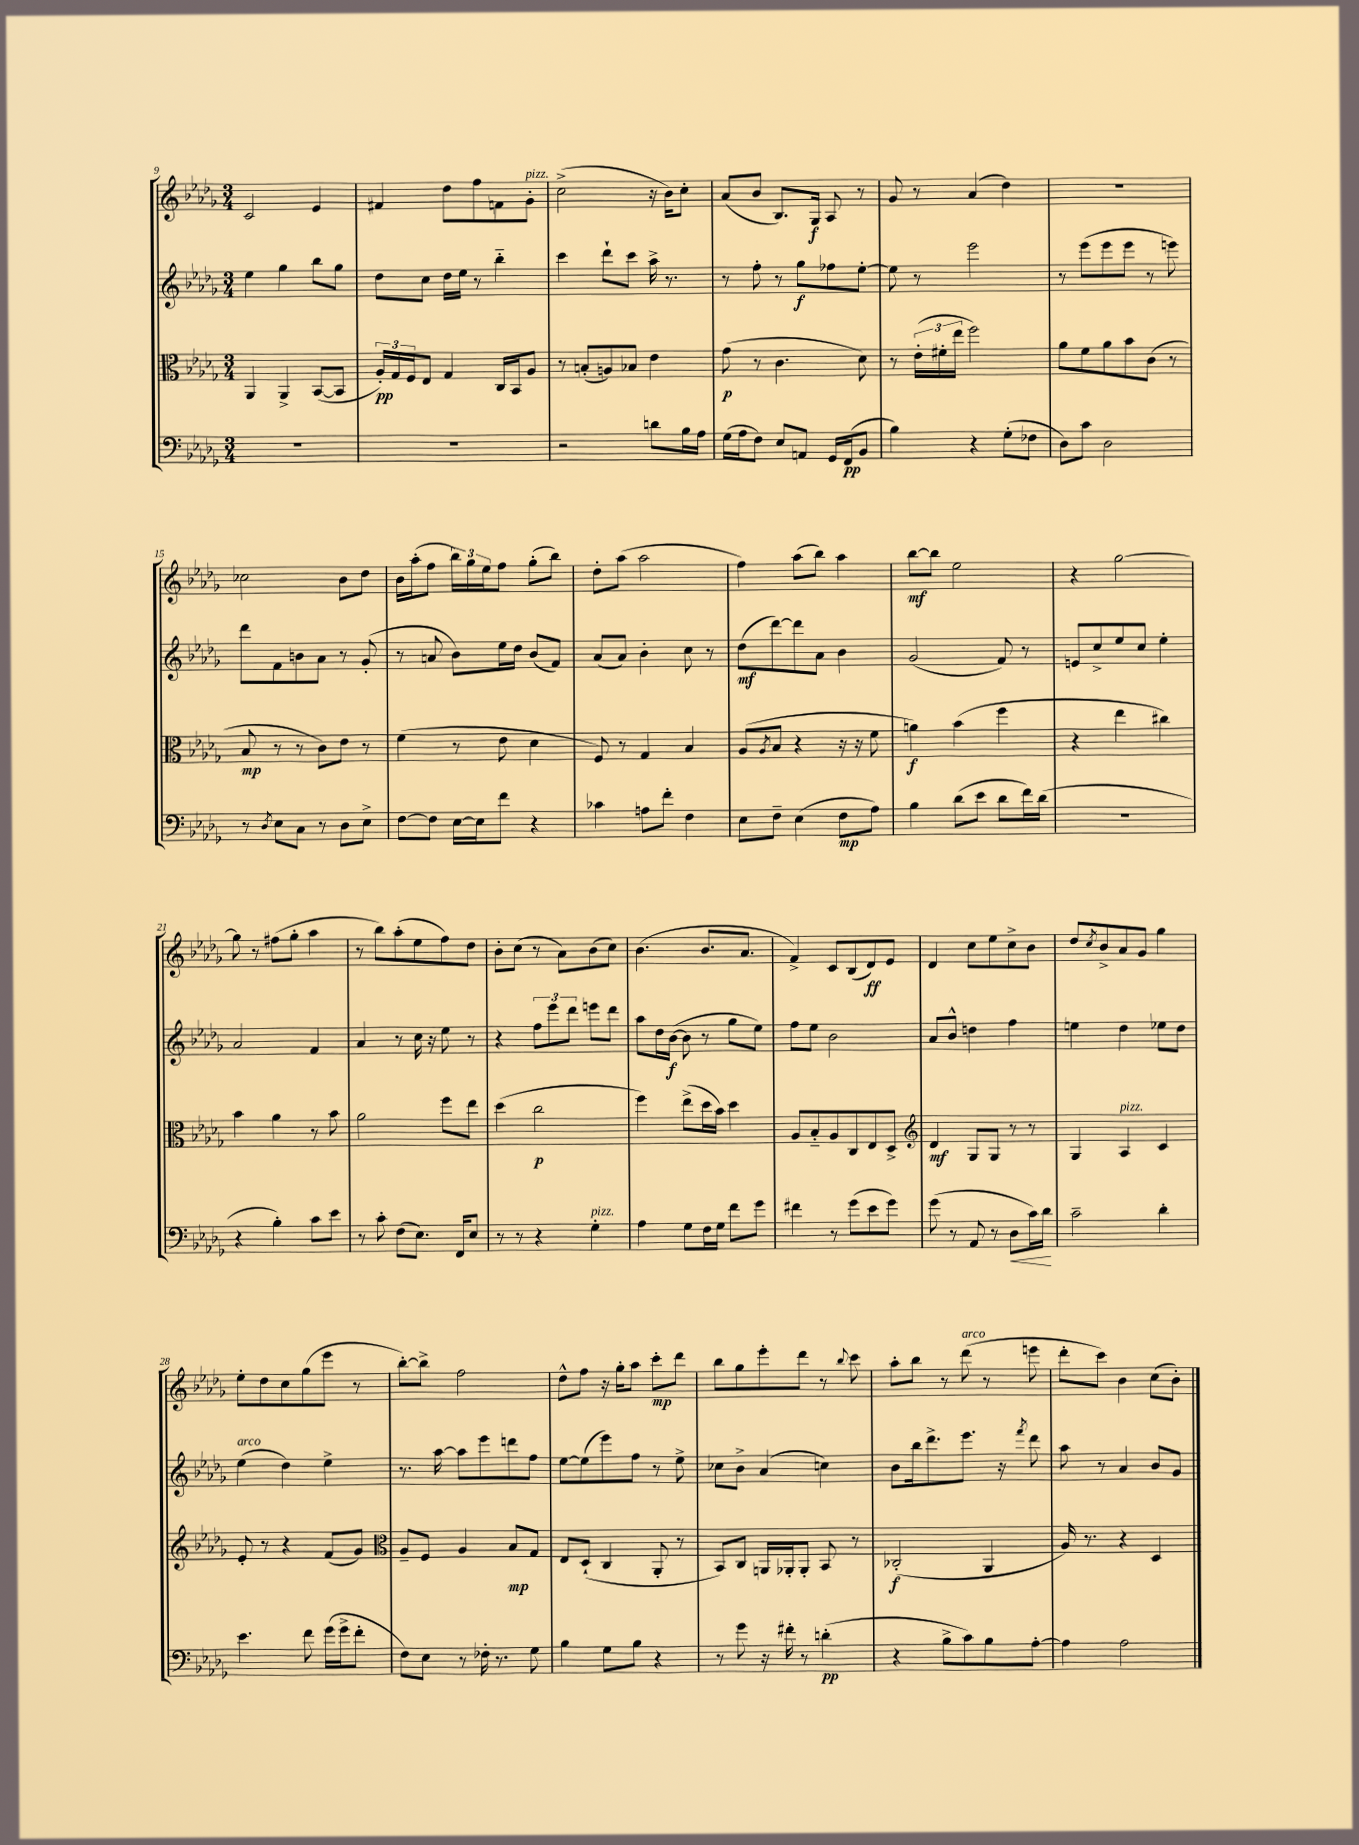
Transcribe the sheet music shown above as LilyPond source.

<<
\new StaffGroup <<
\new Staff = "s0" {
    \clef treble \key des \major \numericTimeSignature \time 3/4
    c'2 ees'4 |
    fis'4 des''8 f''8 f'8 ges'8-.^\markup { \italic "pizz." } |
    c''2->( r16 bes'16) c''8-. |
    aes'8( bes'8 bes8.) ges16\f aes8 r8 |
    ges'8 r8 aes'4( des''4) |
    R2. |
    ces''2 bes'8 des''8 |
    bes'16 aes''16-.( f''8 \tuplet 3/2 { bes''16) ges''16 ees''16 } f''8 ges''8-.( bes''8) |
    des''8-. aes''8( aes''2 |
    f''4) aes''8( bes''8) aes''4 |
    bes''8~\mf bes''8 ees''2 |
    r4 ges''2~ |
    ges''8 r8 fis''8( ges''8-. aes''4 |
    r8 bes''8) aes''8-.( ees''8 f''8) des''8 |
    bes'8-. c''8( r8 aes'8) bes'8( c''8) |
    bes'4.( bes'8. aes'8. |
    f'4->) c'8 bes8( des'8\ff) ees'8 |
    des'4 c''8 ees''8 c''8-> bes'8 |
    des''8 \acciaccatura { c''8 } bes'8-> aes'8 ges'8 ges''4 |
    ees''8-. des''8 c''8 ges''8( ees'''8 r8 |
    bes''8~-.) bes''8-> f''2 |
    des''8-^ f''8 r16 ges''16-. aes''8 c'''8-.\mp des'''8 |
    bes''8 ges''8 ees'''8-. des'''8 r8 \appoggiatura { bes''8 } c'''8 |
    aes''8-. bes''8 r8 des'''8^\markup { \italic "arco" }( r8 e'''8 |
    des'''8-. c'''8) bes'4 c''8( bes'8-.) \bar "|." |
}
\new Staff = "s1" {
    \clef treble \key des \major \numericTimeSignature \time 3/4
    ees''4 ges''4 bes''8 ges''8 |
    des''8 c''8 des''16 ees''16 r8 bes''4-_ |
    c'''4 des'''8-! c'''8 aes''16-> r8. |
    r8 f''8-. r8 ges''8\f fes''8 ees''8~-. |
    ees''8 r8 ees'''2 |
    r8 ees'''8( ees'''8 ees'''8 r8 e'''8) |
    des'''8 f'8 b'8 aes'8 r8 ges'8-.( |
    r8 a'8 bes'8) ees''16 des''16 bes'8( f'8) |
    aes'8( aes'8) bes'4-. c''8 r8 |
    des''8\mf( des'''8~) des'''8 aes'8 bes'4 |
    ges'2( f'8) r8 |
    e'8 c''8-> ees''8 c''8 ees''4-. |
    aes'2 f'4 |
    aes'4 r8 c''16 r16 ees''8 r8 |
    r4 \tuplet 3/2 { f''8 ees'''8 des'''8 } e'''8 des'''8 |
    aes''8 des''16 bes'16~\f( bes'8 r8 ges''8 ees''8) |
    f''8 ees''8 bes'2 |
    aes'8 bes'8-^ d''4 f''4 |
    e''4 des''4 ees''8 des''8 |
    ees''4^\markup { \italic "arco" }( des''4) ees''4-> |
    r8. aes''16~ aes''8 ees'''8 d'''8 f''8 |
    ees''8~ ees''8( ees'''8) f''8 r8 ees''8-> |
    ces''8 bes'8-> aes'4( c''4) |
    bes'8 bes''16 des'''8.-> ees'''8. r16 \acciaccatura { f'''8 } des'''8 |
    aes''8 r8 aes'4 bes'8 ges'8 \bar "|." |
}
\new Staff = "s2" {
    \clef alto \key des \major \numericTimeSignature \time 3/4
    aes,4 aes,4-> bes,8~( bes,8 |
    \tuplet 3/2 { aes16-.\pp) ges16 f16 } ees8 ges4 c16 bes,16 aes8 |
    r8 b8-.( a8) bes8 ees'4 |
    ges'8\p( r8 c'4. des'8) |
    r8 \tuplet 3/2 { ees'16-.( fis'16-. ees''16 } f''2) |
    aes'8 f'8 aes'8 bes'8 c'8( r8 |
    bes8\mp r8 r8 c'8) ees'8 r8 |
    f'4( r8 ees'8 des'4 |
    f8) r8 ges4 bes4 |
    aes8( \acciaccatura { aes8 } bes8 r4 r16 r16 f'8 |
    a'4\f) bes'4( f''4 |
    r4 ees''4 cis''4) |
    bes'4 aes'4 r8 bes'8 |
    aes'2 f''8 ees''8 |
    des''4( c''2\p |
    f''4) ees''8->( des''16 bes'16) des''4 |
    aes8 bes8-_ aes8 c8 ees8 des8-> |
    \clef treble des'4\mf ges8 ges8 r8 r8 |
    ges4 aes4^\markup { \italic "pizz." } c'4 |
    ees'8-. r8 r4 f'8( ges'8) |
    \clef alto aes8-- f8 aes4 bes8\mp ges8 |
    ees8 des8-!( c4 aes,8-. r8 |
    bes,8) c8 a,16 aes,16-. aes,8-. bes,8 r8 |
    ces2-.\f( aes,4 |
    aes16) r8. r4 des4 \bar "|." |
}
\new Staff = "s3" {
    \clef bass \key des \major \numericTimeSignature \time 3/4
    R2. |
    R2. |
    r2 d'8 bes16 aes16 |
    ges16( aes16 f8) ees8 a,8 ges,16 f,16\pp( bes,8 |
    bes4) r4 ges8-.( fes8 |
    des8) c'8 des2 |
    r8 \acciaccatura { des8 } ees8 c8 r8 des8 ees8-> |
    f8~ f8 ees16~ ees16 f'8 r4 |
    ces'4 a8 f'8-. f4 |
    ees8 f8-- ees4( f8\mp aes8) |
    bes4 des'8( ees'8 des'8 f'16) des'16( |
    R2. |
    r4 bes4-.) c'8 ees'8 |
    r8 c'8-. f8( ees8.) f,16 ees8 |
    r8 r8 r4 ges4-.^\markup { \italic "pizz." } |
    aes4 ges8 f16 ges16 f'8 ges'8 |
    fis'4 r8 ges'8( ees'8 ges'8) |
    ges'8( r8 aes,8 r8 des8\< c'16) des'16\! |
    c'2-- des'4-. |
    ees'4. f'8 ges'16( ges'16-> f'8-. |
    f8) ees8 r8 fes16-. r8. ges8 |
    bes4 ges8 bes8 r4 |
    r8 ges'8 r16 fis'16-. r8 d'4-.\pp( |
    r4 bes8-> c'8) bes8 aes8~-. |
    aes4 aes2 \bar "|." |
}
>>
>>
\layout { \context { \Score currentBarNumber = #9 } }
